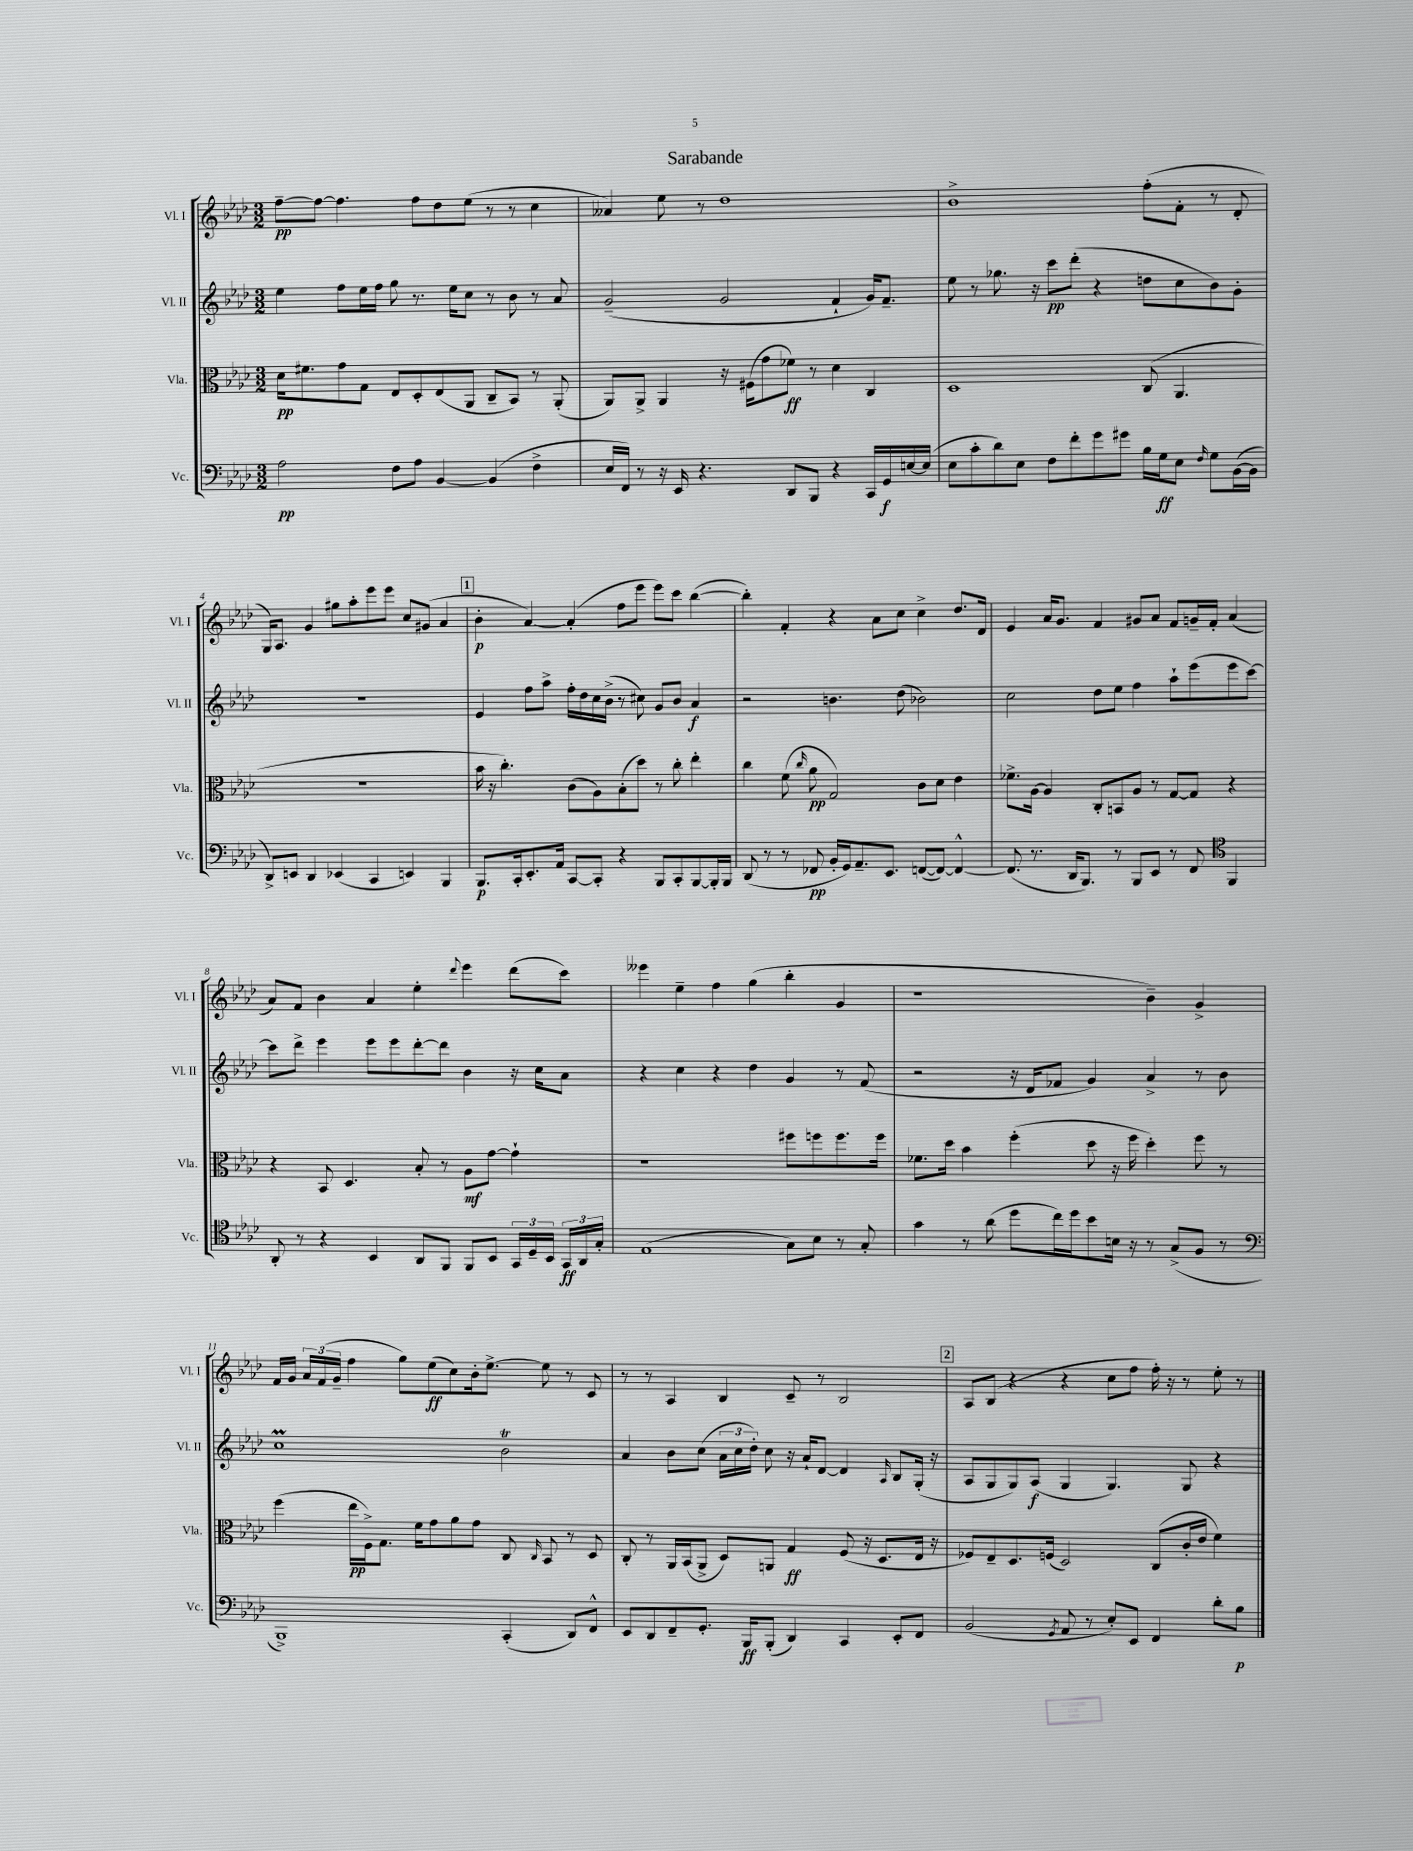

**kern	**dynam	**kern	**dynam	**kern	**dynam	**kern	**dynam
*part4	*part4	*part3	*part3	*part2	*part2	*part1	*part1
*staff4	*staff4	*staff3	*staff3	*staff2	*staff2	*staff1	*staff1
*I"Vc.	*	*I"Vla.	*	*I"Vl. II	*	*I"Vl. I	*
*I'Vc.	*	*I'Vla.	*	*I'Vl. II	*	*I'Vl. I	*
*clefF4	*	*clefC3	*	*clefG2	*	*clefG2	*
*k[b-e-a-d-]	*	*k[b-e-a-d-]	*	*k[b-e-a-d-]	*	*k[b-e-a-d-]	*
*M3/2	*	*M3/2	*	*M3/2	*	*M3/2	*
=1	=1	=1	=1	=1	=1	=1	=1
2A-\	pp	16d-\KL	pp	4ee-\	.	[8ff~\L	pp
.	.	8.f#X\	.	.	.	.	.
.	.	.	.	.	.	8ff\J_	.
.	.	8g\	.	8ff\L	.	4.ff\]	.
.	.	8G\J	.	16ee-\L	.	.	.
.	.	.	.	16ff\JJ	.	.	.
8F\L	.	8E-/L	.	8gg\	.	.	.
8A-\J	.	8D-'/	.	8.r	.	8ff\L	.
[4BB-/	.	(8E-/	.	.	.	8dd-\	.
.	.	.	.	16ee-\KL	.	.	.
.	.	8AA-/J	.	8cc\J	.	(8ee-\J	.
(4BB-/]	.	8C~/L	.	8r	.	8r	.
.	.	8BB-/J)	.	8b-\	.	8r	.
4F^\	.	8r	.	8r	.	4cc\	.
.	.	(8AA-'/	.	8a-/	.	.	.
=2	=2	=2	=2	=2	=2	=2	=2
16E-/LL	.	8AA-/L)	.	(2g~/	.	4a--X/)	.
16FF/JJ)	.	.	.	.	.	.	.
8r	.	8AA-^/J	.	.	.	.	.
16r	.	4AA-/	.	.	.	8ee-\	.
16EE-/	.	.	.	.	.	.	.
4.r	.	.	.	.	.	8r	.
.	.	16r	.	2g/	.	1dd-	.
.	.	(16F#X\KL	.	.	.	.	.
.	.	8g\	.	.	.	.	.
8DD-/L	.	8f-X\J)	ff	.	.	.	.
8BBB-/J	.	8r	.	.	.	.	.
4r	.	4d-\	.	4f`/	.	.	.
16CC/LL	.	4C/	.	16g/KL)	.	.	.
16GG/	f	.	.	8.f~/J	.	.	.
[16En/	.	.	.	.	.	.	.
(16E/JJ]	.	.	.	.	.	.	.
=3	=3	=3	=3	=3	=3	=3	=3
8E-\L	.	1D-	.	8ee-\	.	1b-^	.
8c'\	.	.	.	8r	.	.	.
8d-\)	.	.	.	8.gg-X\	.	.	.
8E-\J	.	.	.	.	.	.	.
.	.	.	.	16r	.	.	.
8F\L	.	.	.	8ccc\L	pp	.	.
8f'\	.	.	.	(8ddd-'\J	.	.	.
8g\	.	.	.	4r	.	.	.
8g#X\J	.	.	.	.	.	.	.
16B-\LL	.	(8C/	.	8ddn\L	.	(8ff'\L	.
16G\J	ff	.	.	.	.	.	.
8E-\J	.	4.AA-/	.	8cc\	.	8f'\J	.
16qqF/	.	.	.	.	.	.	.
8G\L	.	.	.	8b-\)	.	8r	.
([16BB-\L	.	.	.	8g'\J	.	8d-'/	.
16BB-\JJ]	.	.	.	.	.	.	.
!!LO:LB:g=z
=4	=4	=4	=4	=4	=4	=4	=4
8DD-^/L)	.	1.r	.	1.r	.	16G/KL)	.
.	.	.	.	.	.	8.A-/J	.
8EEn/J	.	.	.	.	.	.	.
4DD-/	.	.	.	.	.	4g/	.
(4EE-X/	.	.	.	.	.	8gg#X\L	.
.	.	.	.	.	.	8aa-'\	.
4CC/	.	.	.	.	.	8eee-\	.
.	.	.	.	.	.	8eee-\J	.
4EEn/)	.	.	.	.	.	8cc/L	.
.	.	.	.	.	.	(8g#X/J	.
4BBB-/	.	.	.	.	.	4a-/	.
!!LO:REH:place=s1:t=1
=5	=5	=5	=5	=5	=5	=5	=5
8.BBB-/L	p	16b-\	.	4e-/	.	4b-'\	p
.	.	16r	.	.	.	.	.
.	.	4.cc'\)	.	.	.	.	.
16CC'/k	.	.	.	.	.	.	.
8.EE-'/	.	.	.	8ff\L	.	[4a-/)	.
.	.	.	.	8aa-^\J	.	.	.
16AA-/Jk	.	.	.	.	.	.	.
[8CC/L	.	(8c\L	.	16ff'\LL	.	(4a-'/]	.
.	.	.	.	16dd-\	.	.	.
8CC'/J]	.	8A-\)	.	16cc\	.	.	.
.	.	.	.	(16b-^\JJ	.	.	.
4r	.	(8B-'\	.	8r	.	8ff\L	.
.	.	8dd-\J)	.	8cc#X\)	.	8eee-\J	.
8BBB-/L	.	8r	.	8g/L	.	8eee-\L)	.
8CC'/	.	8cc'\	.	8b-/J	.	8ccc\J	.
[8BBB-/	.	4ee-'\	.	4a-/	f	([4bb-\	.
16BBB-'/L]	.	.	.	.	.	.	.
16BBB-/JJ	.	.	.	.	.	.	.
=6	=6	=6	=6	=6	=6	=6	=6
(8DD-/	.	4cc\	.	2r	.	4bb-'\])	.
8r	.	.	.	.	.	.	.
8r	.	(8f\	.	.	.	4f'/	.
.	.	16qqcc/	.	.	.	.	.
8FF-X/	pp	8a-\	pp	.	.	.	.
16BB-'/LL	.	2G/)	.	4.bn\	.	4r	.
16GG/J)	.	.	.	.	.	.	.
8.AA-~/	.	.	.	.	.	.	.
.	.	.	.	.	.	8a-\L	.
8.EE-/J	.	.	.	.	.	.	.
.	.	.	.	(8dd-\	.	8cc\J	.
([8FFn/L	.	8c\L	.	2b-X\)	.	4cc^\	.
8FF/J_)	.	8d-\J	.	.	.	.	.
4FF^^/_	.	4e-\	.	.	.	8.dd-/L	.
.	.	.	.	.	.	16d-/Jk	.
=7	=7	=7	=7	=7	=7	=7	=7
(8.FF/]	.	8.f-X^\L	.	2cc\	.	4e-/	.
8.r	.	[16A-\Jk	.	.	.	.	.
.	.	4A-/]	.	.	.	16a-/KL	.
.	.	.	.	.	.	8.g/J	.
16DD-/KL	.	.	.	.	.	.	.
8.BBB-/J)	.	.	.	.	.	.	.
.	.	8C'/L	.	8dd-\L	.	4f/	.
8r	.	8BBn/	.	8ee-\J	.	.	.
8BBB-/L	.	8A-/J	.	4ff\	.	8g#X/L	.
8EE-/J	.	8r	.	.	.	8a-/J	.
8r	.	[8G/L	.	8aa-`\L	.	8f/L	.
8FF/	.	8G/J]	.	(8eee-\	.	16gn~/L	.
.	.	.	.	.	.	16f'/JJ	.
*clefC4	*	*	*	*	*	*	*
4FF/	.	4r	.	8eee-\	.	(4a-/	.
.	.	.	.	[8ccc\J)	.	.	.
!!LO:LB:g=z
=8	=8	=8	=8	=8	=8	=8	=8
8AA-'/	.	4r	.	8ccc\L]	.	8a-/L)	.
8r	.	.	.	8ddd-^\J	.	8f/J	.
4r	.	8BB-/	.	4eee-\	.	4b-\	.
.	.	4.D-/	.	.	.	.	.
4BB-/	.	.	.	8eee-\L	.	4a-/	.
.	.	.	.	8eee-\	.	.	.
8AA-/L	.	8B-'/	.	[8ddd-'\	.	4ee-'\	.
8FF/J	.	8r	.	8ddd-\J]	.	.	.
.	.	.	.	.	.	8qqddd-/	.
8FF/L	.	8A-\L	mf	4b-\	.	4eee-\	.
8BB-/J	.	[8g\J	.	.	.	.	.
24GG/LL	.	4g`\]	.	16r	.	(8ddd-\L	.
24D-~/	.	.	.	.	.	.	.
.	.	.	.	16cc\KL	.	.	.
24BB-/JJ	.	.	.	.	.	.	.
24GG/LL	ff	.	.	8a-\J	.	8ccc\J)	.
24AA-/	.	.	.	.	.	.	.
24G'/JJ	.	.	.	.	.	.	.
=9	=9	=9	=9	=9	=9	=9	=9
(1E-	.	1r	.	4r	.	4eee--X\	.
.	.	.	.	4cc\	.	4ee-~\	.
.	.	.	.	4r	.	4ff\	.
.	.	.	.	4dd-\	.	(4gg\	.
8G\L)	.	8ff#X\L	.	4g/	.	4bb-'\	.
8B-\J	.	8ffn\	.	.	.	.	.
8r	.	8.ff\	.	8r	.	4g/	.
8G'/	.	.	.	(8f/	.	.	.
.	.	16ff\Jk	.	.	.	.	.
=10	=10	=10	=10	=10	=10	=10	=10
4g\	.	8.f-X\L	.	2r	.	1r	.
.	.	16dd-\Jk	.	.	.	.	.
8r	.	4b-\	.	.	.	.	.
(8a-\	.	.	.	.	.	.	.
8dd-\L	.	(4ff'\	.	16r	.	.	.
.	.	.	.	16d-/KL	.	.	.
16cc\L)	.	.	.	8f-X/J	.	.	.
16dd-\J	.	.	.	.	.	.	.
8b-\	.	8dd-\	.	4g/)	.	.	.
16Bn\Jk	.	16r	.	.	.	.	.
16r	.	16ff\	.	.	.	.	.
8r	.	4dd-'\)	.	4a-^/	.	4b-~\)	.
(8G^/L	.	.	.	.	.	.	.
8F/J	.	8ff\	.	8r	.	4g^/	.
8r	.	8r	.	8b-\	.	.	.
!!LO:LB:g=z
=11	=11	=11	=11	=11	=11	=11	=11
*clefF4	*	*	*	*	*	*	*
1BBB-^)	.	(4ff\	.	1ccm	.	16f/LL	.
.	.	.	.	.	.	16g/JJ	.
.	.	.	.	.	.	24a-/LL	.
.	.	.	.	.	.	(24f/	.
.	.	.	.	.	.	24g~/JJ	.
.	.	16ee-\LL	pp	.	.	4ff\	.
.	.	16F^\J)	.	.	.	.	.
.	.	8.G\J	.	.	.	.	.
.	.	.	.	.	.	8gg\L)	.
.	.	16f\KL	.	.	.	.	.
.	.	8g\	.	.	.	(8ee-\	ff
.	.	8a-\	.	.	.	8cc\)	.
.	.	8g\J	.	.	.	16b-'\k	.
.	.	.	.	.	.	[8.ee-^\J	.
(4CC'/	.	8C/	.	2b-T\	.	.	.
.	.	16qqC/	.	.	.	.	.
.	.	8BB-/	.	.	.	8ee-\]	.
8DD-/L)	.	8r	.	.	.	8r	.
8FF^^/J	.	8D-/	.	.	.	8c/	.
=12	=12	=12	=12	=12	=12	=12	=12
8EE-/L	.	8C'/	.	4a-/	.	8r	.
8DD-/	.	8r	.	.	.	8r	.
8FF~/	.	16AA-/LL	.	8b-\L	.	4A-/	.
.	.	(16BB-/J	.	.	.	.	.
8.GG'/J	.	8AA-^/J	.	(8cc\J	.	.	.
.	.	8D-/L)	.	24a-\LL	.	4B-/	.
.	.	.	.	24cc\	.	.	.
16BBB-/KL	ff	.	.	.	.	.	.
.	.	.	.	24dd-'\JJ)	.	.	.
(8BBB-'/J	.	8AAn/J	.	8cc\	.	.	.
4DD-/)	.	4G/	ff	16r	.	8c~/	.
.	.	.	.	16a-`/KL	.	.	.
.	.	.	.	[8d-/J	.	8r	.
4CC/	.	(8F/	.	4d-/]	.	2B-/	.
.	.	16r	.	.	.	.	.
.	.	8.D-/L	.	.	.	.	.
.	.	.	.	16qqA-/	.	.	.
8EE-'/L	.	.	.	8B-/L	.	.	.
8FF/J	.	16E-/Jk	.	(16G'/Jk	.	.	.
.	.	16r	.	16r	.	.	.
!!LO:REH:place=s1:t=2
=13	=13	=13	=13	=13	=13	=13	=13
(2BB-/	.	8F-X/L)	.	8A-/L	.	8A-/L	.
.	.	8E-~/	.	8G/	.	(8B-/J	.
.	.	8.D-/	.	8G/)	.	4r	.
.	.	.	.	(8A-/J	f	.	.
.	.	(16Fn/Jk	.	.	.	.	.
8qGG/	.	.	.	.	.	.	.
8AA-/	.	2D-/)	.	4G/	.	4r	.
8r	.	.	.	.	.	.	.
8E-'/L)	.	.	.	4.G/)	.	8cc\L	.
8EE-/J	.	.	.	.	.	8ff\J	.
4FF/	.	(8C/L	.	.	.	16ff'\)	.
.	.	.	.	.	.	16r	.
.	.	16c'/L	.	8G/	.	8r	.
.	.	16e-/JJ	.	.	.	.	.
8d-'\L	.	4f\)	.	4r	.	8ee-'\	.
8B-\J	p	.	.	.	.	8r	.
==	==	==	==	==	==	==	==
*-	*-	*-	*-	*-	*-	*-	*-
